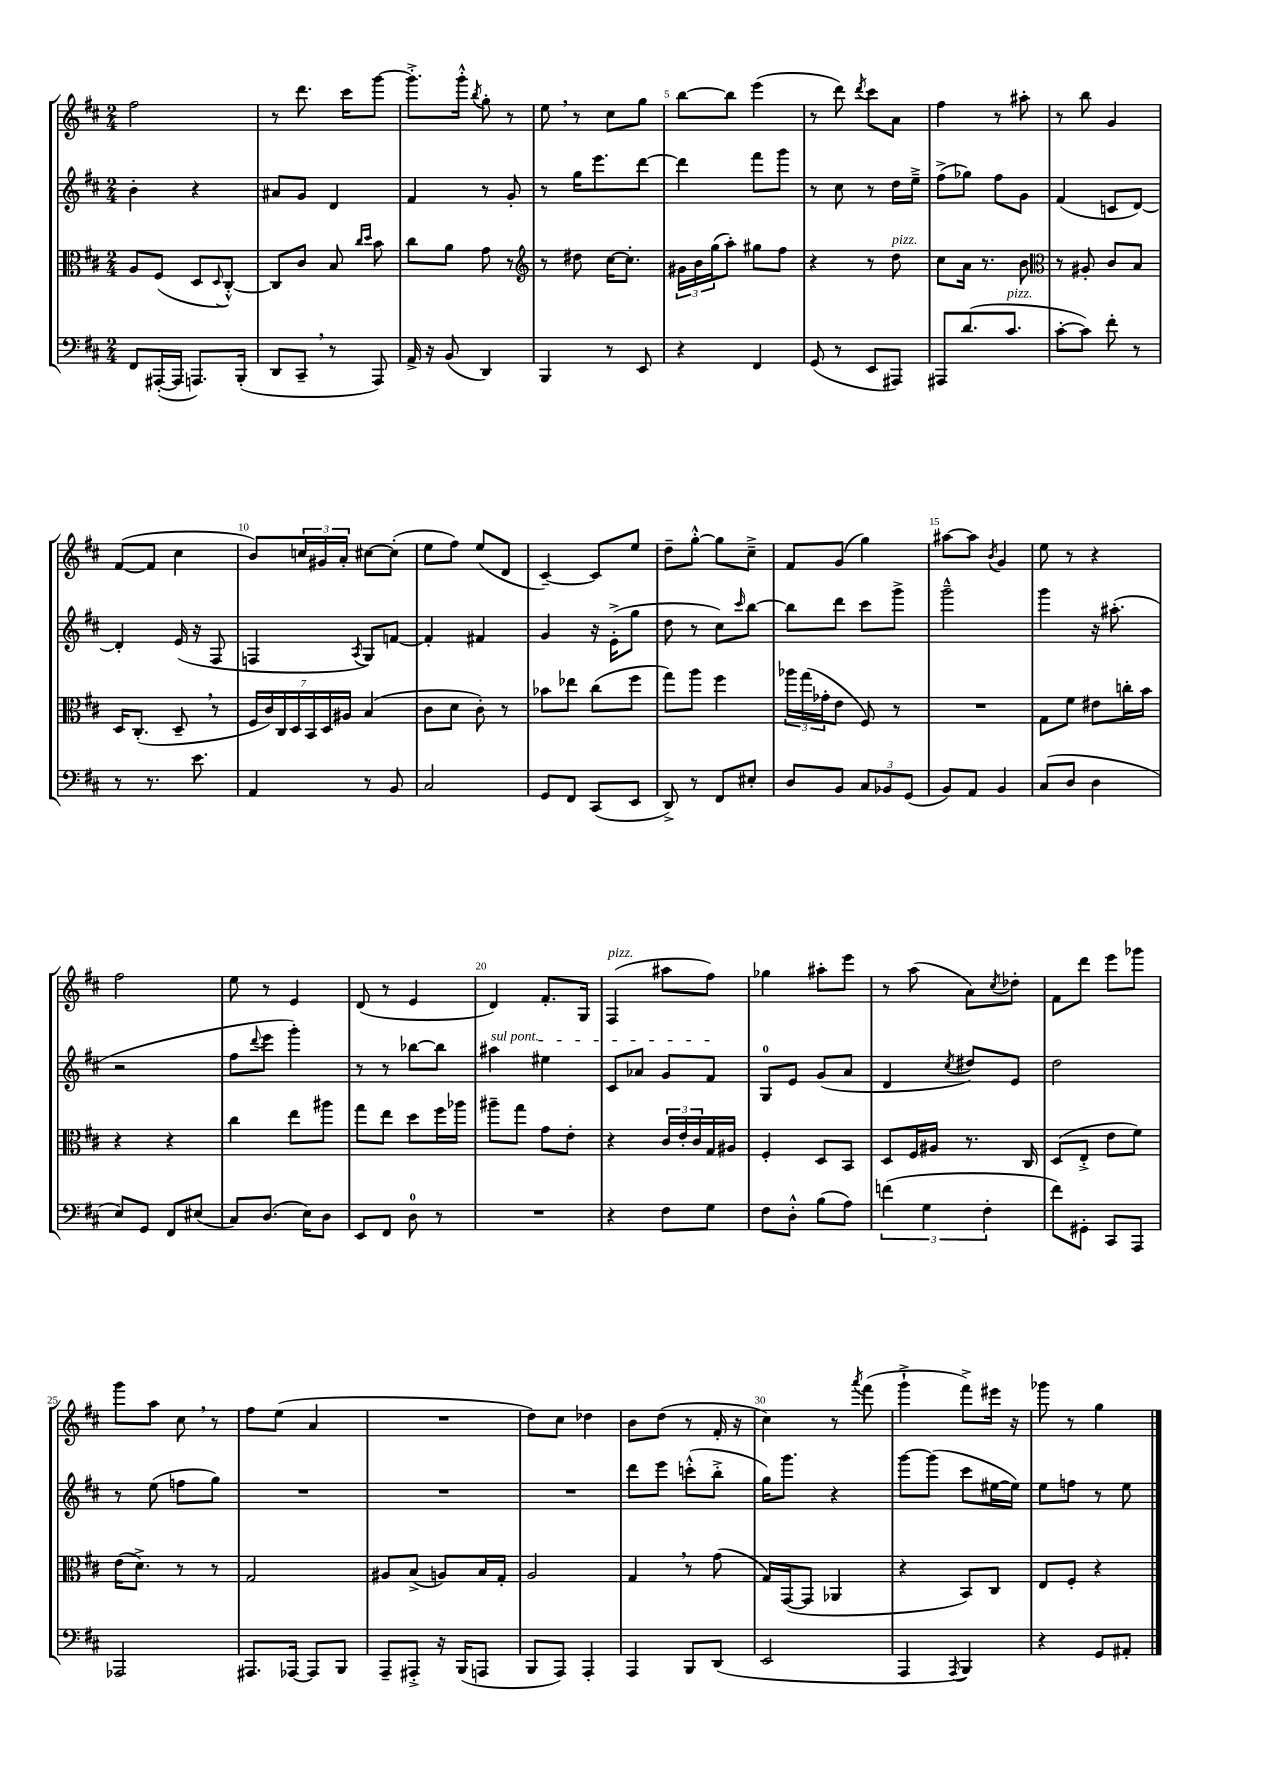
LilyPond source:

<<
\new StaffGroup <<
\new Staff = "s0" {
    \clef treble \key d \major \numericTimeSignature \time 2/4
    fis''2 |
    r8 d'''8. cis'''16 g'''8~ |
    g'''8.-.-> g'''16-.-^ \acciaccatura { b''8 } g''8-. r8 |
    e''8 \breathe r8 cis''8 g''8 |
    b''8~ b''8 e'''4( |
    r8 d'''8) \acciaccatura { d'''8 } cis'''8 a'8 |
    fis''4 r8 ais''8-. |
    r8 b''8 g'4 |
    fis'8~( fis'8 cis''4 |
    b'8) \tuplet 3/2 { c''16 gis'16 a'16-. } cis''8~ cis''8-.( |
    e''8 fis''8) e''8( d'8 |
    cis'4~--) cis'8 e''8 |
    d''8-- g''8~-.-^ g''8 cis''8---> |
    fis'8 g'8( g''4) |
    ais''8~ ais''8 \acciaccatura { b'8 } g'4 |
    e''8 r8 r4 |
    fis''2 |
    e''8 r8 e'4 |
    d'8( r8 e'4 |
    d'4) fis'8.-. g16 |
    fis4^\markup { \italic "pizz." }( ais''8 fis''8) |
    ges''4 ais''8-. e'''8 |
    r8 a''8( a'8) \acciaccatura { cis''8 } des''8-. |
    fis'8 d'''8 e'''8 ges'''8 |
    g'''8 a''8 cis''8 \breathe r8 |
    fis''8 e''8( a'4 |
    R2 |
    d''8) cis''8 des''4 |
    b'8 d''8( r8 fis'16-. r16 |
    cis''4) r8 \acciaccatura { a'''8 } fis'''8( |
    g'''4-!-> fis'''8->) eis'''16 r16 |
    ges'''8 r8 g''4 \bar "|." |
}
\new Staff = "s1" {
    \clef treble \key d \major \numericTimeSignature \time 2/4
    b'4-. r4 |
    ais'8 g'8 d'4 |
    fis'4 r8 g'8-. |
    r8 g''16 e'''8. d'''8~ |
    d'''4 fis'''8 g'''8 |
    r8 cis''8 r8 d''16 e''16---> |
    fis''8->( ges''8) fis''8 g'8 |
    fis'4( c'8 d'8~) |
    d'4-. e'16( r16 fis8 |
    f4 \acciaccatura { a8 } g8) f'8~ |
    f'4-. fis'4 |
    g'4 r16 e'16-.->( g''8 |
    d''8 r8 cis''8) \grace { cis'''16 } b''8~ |
    b''8 d'''8 cis'''8 g'''8-> |
    g'''2---^ |
    g'''4 r16 ais''8.-.( |
    r2 |
    fis''8 \appoggiatura { d'''8 } e'''8 g'''4-.) |
    r8 r8 bes''8~ bes''8 |
    \once \override TextSpanner.bound-details.left.text = \markup { \italic "sul pont." } ais''4\startTextSpan eis''4 |
    cis'8 aes'8 g'8 fis'8\stopTextSpan |
    g8-0 e'8 g'8( a'8 |
    d'4 \acciaccatura { cis''8 } dis''8) e'8 |
    d''2 |
    r8 e''8( f''8 g''8) |
    R2 |
    R2 |
    R2 |
    d'''8 e'''8 c'''8-.-^( b''8-.-> |
    g''16) g'''8. r4 |
    g'''8~ g'''8( cis'''8 eis''16~ eis''16) |
    e''8 f''8 r8 e''8 \bar "|." |
}
\new Staff = "s2" {
    \clef alto \key d \major \numericTimeSignature \time 2/4
    a8 fis8( d8 \appoggiatura { d8 } cis8~-.-^) |
    cis8 cis'8 b8 \grace { cis''16 d''16 } b'8 |
    cis''8 a'8 g'8 r8 |
    \clef treble r8 dis''8 cis''16~ cis''8.-. |
    \tuplet 3/2 { gis'16 b'16 g''16( } a''8-.) gis''8 fis''8 |
    r4 r8 d''8^\markup { \italic "pizz." } |
    cis''8 a'16 r8. b'8 |
    \clef alto r8 ais8-. cis'8 b8 |
    d16 cis8.-.( d8-- \breathe r8 |
    \tuplet 7/4 { fis16 cis'16) cis16 d16 b,16 d16 ais16 } b4( |
    cis'8 d'8 cis'8-.) r8 |
    bes'8 ees''8 cis''8( fis''8 |
    g''8) a''8 fis''4 |
    \tuplet 3/2 { aes''16 g''16( ges'16-. } e'8 fis8) r8 |
    R2 |
    g8 fis'8 eis'8 c''16-. b'16 |
    r4 r4 |
    cis''4 e''8 ais''8 |
    g''8 e''8 d''8 fis''16 aes''16 |
    ais''8-- g''8 g'8 e'8-. |
    r4 \tuplet 3/2 { cis'16 e'16-. cis'16 } g16 ais16 |
    fis4-. d8 b,8 |
    d8 fis16 ais16 r8. cis16 |
    d8( e8-.-> e'8 fis'8) |
    e'16( d'8.->) r8 r8 |
    g2 |
    ais8 b8->( a8) b16 g16-. |
    a2 |
    g4 \breathe r8 g'8( |
    g16) g,16~( g,8 aes,4 |
    r4 b,8) cis8 |
    e8 fis8-. r4 \bar "|." |
}
\new Staff = "s3" {
    \clef bass \key d \major \numericTimeSignature \time 2/4
    fis,8 ais,,16~-.( ais,,16 a,,8.) b,,16-.( |
    d,8 cis,8-- \breathe r8 a,,8) |
    a,16-> r16 b,8( d,4) |
    b,,4 r8 e,8 |
    r4 fis,4 |
    g,8( r8 e,8 ais,,8) |
    ais,,8 d'8.( cis'8.^\markup { \italic "pizz." } |
    cis'8~-. cis'8) fis'8-. r8 |
    r8 r8. e'8. |
    a,4 r8 b,8 |
    cis2 |
    g,8 fis,8 cis,8( e,8 |
    d,8->) r8 fis,8 eis8-. |
    d8 b,8 \tuplet 3/2 { cis8 bes,8 g,8( } |
    b,8) a,8 b,4 |
    cis8( d8 d4 |
    e8) g,8 fis,8 eis8( |
    cis8) d8.( e16) d8 |
    e,8 fis,8 d8-0 r8 |
    R2 |
    r4 fis8 g8 |
    fis8 d8-.-^ b8( a8) |
    \tuplet 3/2 { f'4( g4 fis4-. } |
    fis'8) gis,8-. cis,8 a,,8 |
    aes,,2 |
    ais,,8. aes,,16~ aes,,8 b,,8 |
    a,,8-- ais,,8-.-> r16 b,,16( a,,8 |
    b,,8 a,,8) a,,4-. |
    a,,4 b,,8 d,8( |
    e,2 |
    a,,4 \acciaccatura { a,,8 } b,,4) |
    r4 g,8 ais,8-. \bar "|." |
}
>>
>>
\layout { \context { \Score \override BarNumber.break-visibility = ##(#f #t #t) barNumberVisibility = #(every-nth-bar-number-visible 5) } }
